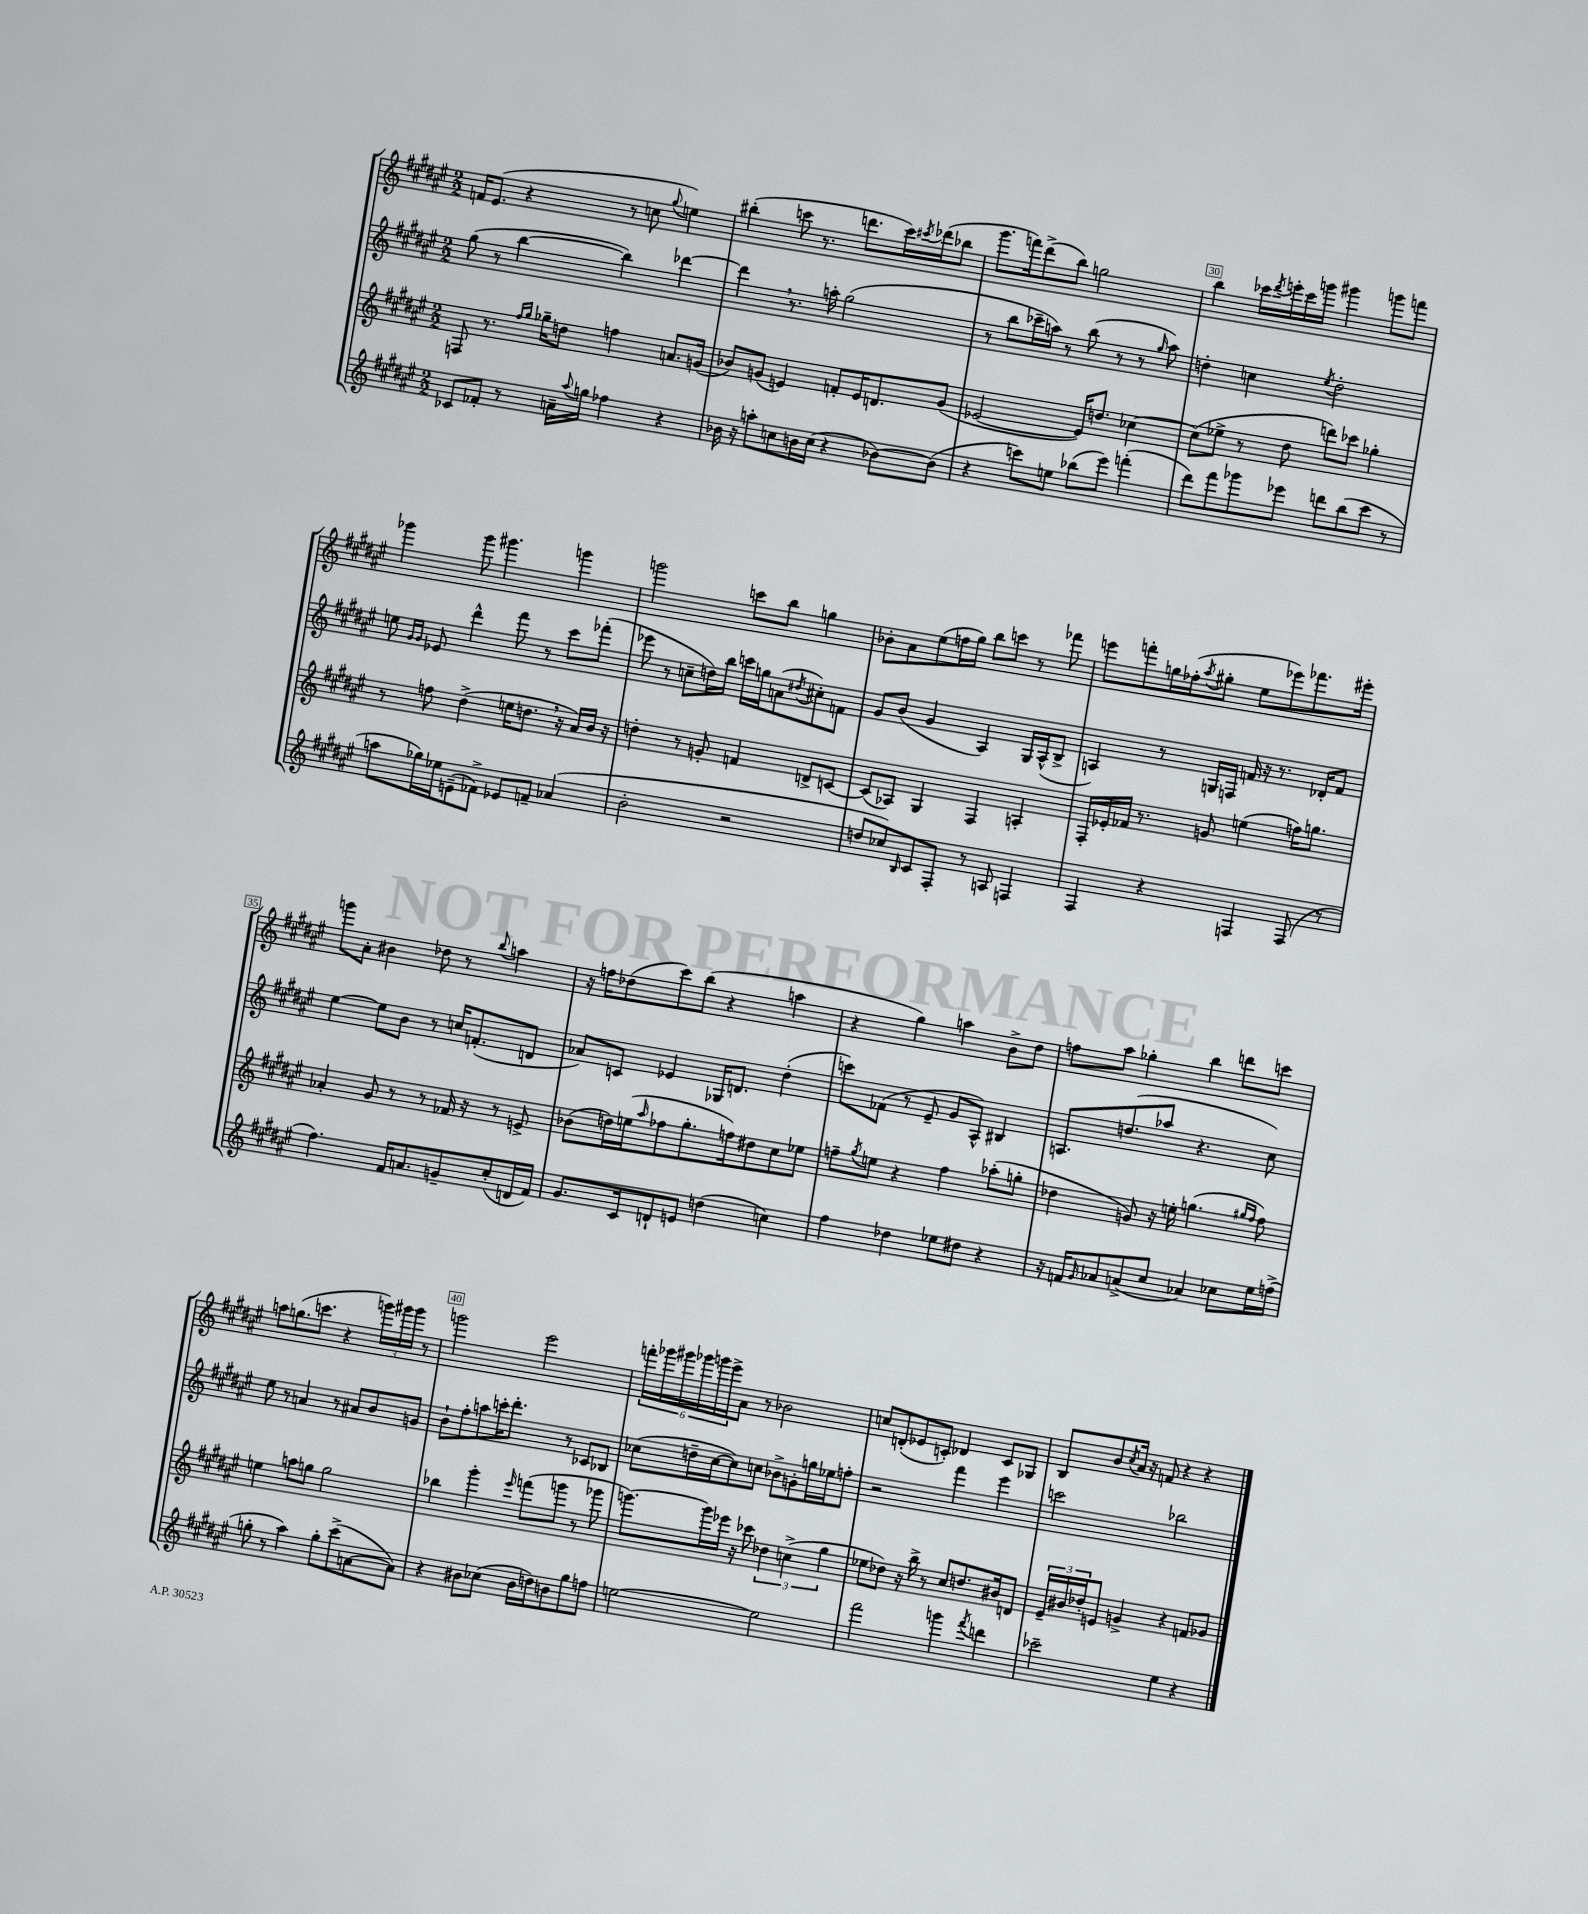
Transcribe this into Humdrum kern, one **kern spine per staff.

**kern	**kern	**kern	**kern
*part4	*part3	*part2	*part1
*staff4	*staff3	*staff2	*staff1
*clefG2	*clefG2	*clefG2	*clefG2
*k[f#c#g#d#a#e#]	*k[f#c#g#d#a#e#]	*k[f#c#g#d#a#e#]	*k[f#c#g#d#a#e#]
*M2/2	*M2/2	*M2/2	*M2/2
=27	=27	=27	=27
8c-X/L	8Fn/	(8gg#\	16fn/KL
.	.	.	(8.e#/J
8f-X'/J	8.r	8r	.
8r	.	[4bb\	4r
.	16qqff#/LL	.	.
.	16qqgg#/JJ	.	.
.	16gg-X~\KL	.	.
16an~\LL	8ddn\J	.	.
8qqaa#/	.	.	.
16ggn\JJ	.	.	.
4ff-X\	4ffn\	4bb\])	8r
.	.	.	8ccn\
.	.	.	8qqgg#/
4r	8.an/L	[4ddd-X\	4een\)
.	(16gn/Jk	.	.
=28	=28	=28	=28
16b-X\	8b-X/L)	4ddd-,\]	(4bb#X'\
16r	.	.	.
8aan'\L	(8gn/J	.	.
8ccn\	4en/)	8.r	8cccn\
16bn\L	.	.	8.r
(16cc\JJ	.	16aan'\	.
4r	8fn'/L	(2gg#\	.
.	.	.	8.dddn\L
.	16e/K	.	.
.	8.dn/	.	.
[8b-X\L)	.	.	16ccc\L)
.	.	.	8qccc#X/
.	.	.	(16ddd-X\J
(8b-\J]	(8g/J	.	8bb-X\J
=29	=29	=29	=29
4r	[2e-X/	8r	8.ggg#\L
.	.	8bb\L	.
.	.	.	16fffn\k)
8cccn\L)	.	16ccc-X~\L	(8ddd#^\
.	.	16aan\JJ)	.
8een\J	.	8r	8bb\J)
(8bb-X\L	16e-/KL])	(8bb\	2ggn\
.	8.ddn/J	.	.
8eee#\J)	.	8r	.
(4fffn'\	[4cc-X\	8r	.
.	.	16qqgg#/	.
.	.	8aa\)	.
=30	=30	=30	=30
8ddd#\L)	(8cc-\L]	4ddn'\	4bb\
8fff#\	8ee-X^\J	.	.
8ggg-X\	8r	4ccn\	16ccc-X\LL
.	.	.	8qddd#/
.	.	.	16eeen'\
8eee-X\J	8dd#\	.	16ccc-\
.	.	.	16gggn\JJ
.	.	8qee#/	.
8dddn\L	8dddn\L)	2dd'\	4ggg#X\
(8bb\	8ccc-X\J	.	.
8ccc#\J	4gg-X'\	.	8gggn\L
8r	.	.	8fffn\J
!!LO:LB:g=z
=31	=31	=31	=31
8aan\L	8r	8een\	4ggg-X\
.	.	16qqg#/LL	.
.	.	16qqg#/JJ	.
16gg-X\L)	8ffn\	8e-X/	.
16ee-X\J	.	.	.
(8en~\	(4dd#^\	4ddd#^^\	8ggg-\
8f-X^\J)	.	.	4.ggg#X\
8e-X/L	16een\KL	8fff#\	.
.	8.ddn,\J	.	.
8fn~/J	.	8r	.
(4a-X/	16r	8ccc#\L	4gggn\
.	16a#/LL)	.	.
.	16b/JJ	(8fff-X'\J	.
.	16r	.	.
=32	=32	=32	=32
2b'\	4ddn'\	8eee-X\	2gggn\
.	.	8r	.
.	8r	8ccn~\L	.
.	8gn'/	16ddn\L)	.
.	.	16bb\JJ	.
2r	4fn/	16cccn\LL	8cccn\L
.	.	16ggn\J	.
.	.	(8an\	8bb\J
.	.	8qdd#X/	.
.	8dn^/L	8cc#X'\)	4ggn\
.	[8cn/J	8fn\J	.
=33	=33	=33	=33
8ddn/L	(8c/L]	8g#/L	8b-X'\L
8cc-X/)	8A-X/J)	(8b/J	8a#\
16qqB/	.	.	.
8c#/	4G#/	4g#/	(8ee#\
8F#'/J	.	.	16ffn\L
.	.	.	16gg#\JJ)
8r	4F#/	4A#/)	8bb\L
8An/	.	.	8cccn\J
4Fn/	4An'/	16G#/LL	8r
.	.	(16A#^^/J	.
.	.	8B^/J	8fff-X\
=34	=34	=34	=34
4F#/	16F#'/LL	4An/)	8eeen\L
.	16e-X'/	.	.
.	16f-X/JJ	.	8fffn'\
.	8.r	.	.
4r	.	8r	16ggn\L
.	.	.	(16ff-X'\J
.	.	.	8qaa#/
.	8gn/	16Gn/LL	8gg#X'\J
.	.	16Fn/JJ	.
4Fn/	(4een\	16fn/	8ee#\L
.	.	16r	.
.	.	8.r	8eee-X\)
(8F/	16ffn\KL)	.	8.fff-X\
.	8.ggn\J	16d-X'/KL	.
8r	.	8f/J	.
.	.	.	16eee#X'\Jk
!!LO:LB:g=z
=35	=35	=35	=35
4.ff#\)	4a-X'/	[4ee#\	8gggn\L
.	.	.	8a#'\J
.	8g#/	8ee#\L]	4b#X\
16f#/KL	8r	8b\J	.
8.an/	.	.	.
.	8r	8r	8dd-X\
8gn~/	16f-X/	16ccn/KL	8r
.	16r	(8.fn'/	.
.	.	.	8qqbb/
(8cc#'/	8r	.	4aan\
16dn/L	8en^/	8dn/J	.
16f#/JJ)	.	.	.
=36	=36	=36	=36
8.g#/L	(8b-X\L	8a-X/L)	16r
.	.	.	16ffn\KL
.	16ddn\L)	8cn/J	(8dd-X\
16c#/k	(16een\J	.	.
.	16qqaa#/	.	.
8dn`/	8ff-X\	4e-X/	8ccc#\)
8en/J	8.gg#'\	.	(8bb\J
(4ddn\	.	16G-X/KL	4r
.	16ffn\k)	8.dn/J	.
.	8dd#X\	.	.
4ccn\)	8cc#\	(4dd#'\	4aan\
.	8ee-X\J	.	.
=37	=37	=37	=37
4ff#\	8ffn~\L	8cccn\L)	4r
.	8qgg#/	.	.
.	8een\J	(8f-X\J	.
4dd-X\	4r	8r	4gg#\)
.	.	8e#~/	.
8ee-X\L	4ff\	8g#/L	4aan\
8dd#X\J	.	8A#^^/J)	.
4r	(8aa-X'\L	4B#X/	8b^\L
.	8ggn'\J	.	8dd#\J
=38	=38	=38	=38
16r	4dd-X\	8.An/L	8ffn\L
16fn/KL	.	.	.
16qqg#/	.	.	.
8a-X/	.	.	8aa#\J
.	.	(8.ddn/	.
(8an^/	8gn/)	.	4gg-X'\
8cc#/J	16r	8aa-X/J	.
.	16een'\	.	.
4a-X/)	(4.ggn\	4.r	4bb\
8cc-X\L	.	.	8dddn\L
.	16qqgg#X/LL	.	.
.	16qqff#/JJ	.	.
16ee#\L	8ff#\)	8cc#\)	8cccn\J
(16ffn^\JJ	.	.	.
!!LO:LB:g=z
=39	=39	=39	=39
8ggn'\	4een\	8ee#\	8aan\L
8r	.	8r	(8.ggn\
4aa#\)	8aan\L	4an/	.
.	.	.	8.cccn\J
.	8ggn\J	.	.
8gg'\L	2gg\	8r	4r
(8ccc#^\	.	8a#X/L	.
[8an\	.	8b/	24gggn\LL)
.	.	.	24ggg#X\
.	.	.	24ggg#\JJ
8a\J])	.	8gn/J	8r
=40	=40	=40	=40
4r	4bb-X\	8b`\L	2gggn\
.	.	8ff#'\	.
8b#X\L	4ggg#'\	8aan\	.
(8cc-X\J	.	16cccn'\K	.
.	.	8.ddd#'\J	.
.	16qqeee#/	.	.
16b#\LL	(8fffn\L	.	2eee#\
16ddn\J)	.	.	.
8bn\	8gggn\J	8r	.
8gg#\	8r	8c-X/L	.
8ffn\J	8ggg-X\	8B-X/J	.
=41	=41	=41	=41
[2een\	[8.gggn\L)	(8cc-X\L	24fffn'\LL
.	.	.	24ggg-X\
.	.	.	24ggg#X\
.	.	16ddn~\L	24ggg-X\
.	.	.	24gggn\
.	16ggg\L]	[16cc-\J	.
.	.	.	24eee#^\J
.	16eee-X\JJ	8cc-\])	8a#\J
.	16r	.	.
.	8ccc-X\	8ccn\J	8r
2ee\]	6dd-X\	8b-X^\L	2b-X\
.	.	8gn'\	.
.	(6ccn^\	.	.
.	.	16ggn\L	.
.	.	16ee-X\J	.
.	6gg#\	.	.
.	.	8ffn'\J	.
=42	=42	=42	=42
2fff#\	8ee-X\L	2r	8ccn/L
.	8dd-X\J)	.	(8dn'/
.	16r	.	8e-X/
.	16bb^\	.	.
.	8r	.	8cn'/J)
4gggn\	8cc#/L	4fff#\	4d-X/
.	8.ddn/	.	.
8qfff#/	.	.	.
4dddn\	.	4eee#\	8c/L
.	16b#X/k	.	.
.	8dn/J	.	8G-X/J
=43	=43	=43	=43
2ccc-X~\	24e#~/LL	2cccn\	8B/L
.	24b#X/	.	.
.	24dd-X'/J	.	.
.	8en/J	.	8b/
.	.	.	8qcc#/
.	4gn^/	.	16a#/Jk
.	.	.	16r
.	.	.	8fn/
4ee#\	4r	2bb-X\	4r
4r	8fn/L	.	4r
.	8g-X/J	.	.
==	==	==	==
*-	*-	*-	*-
